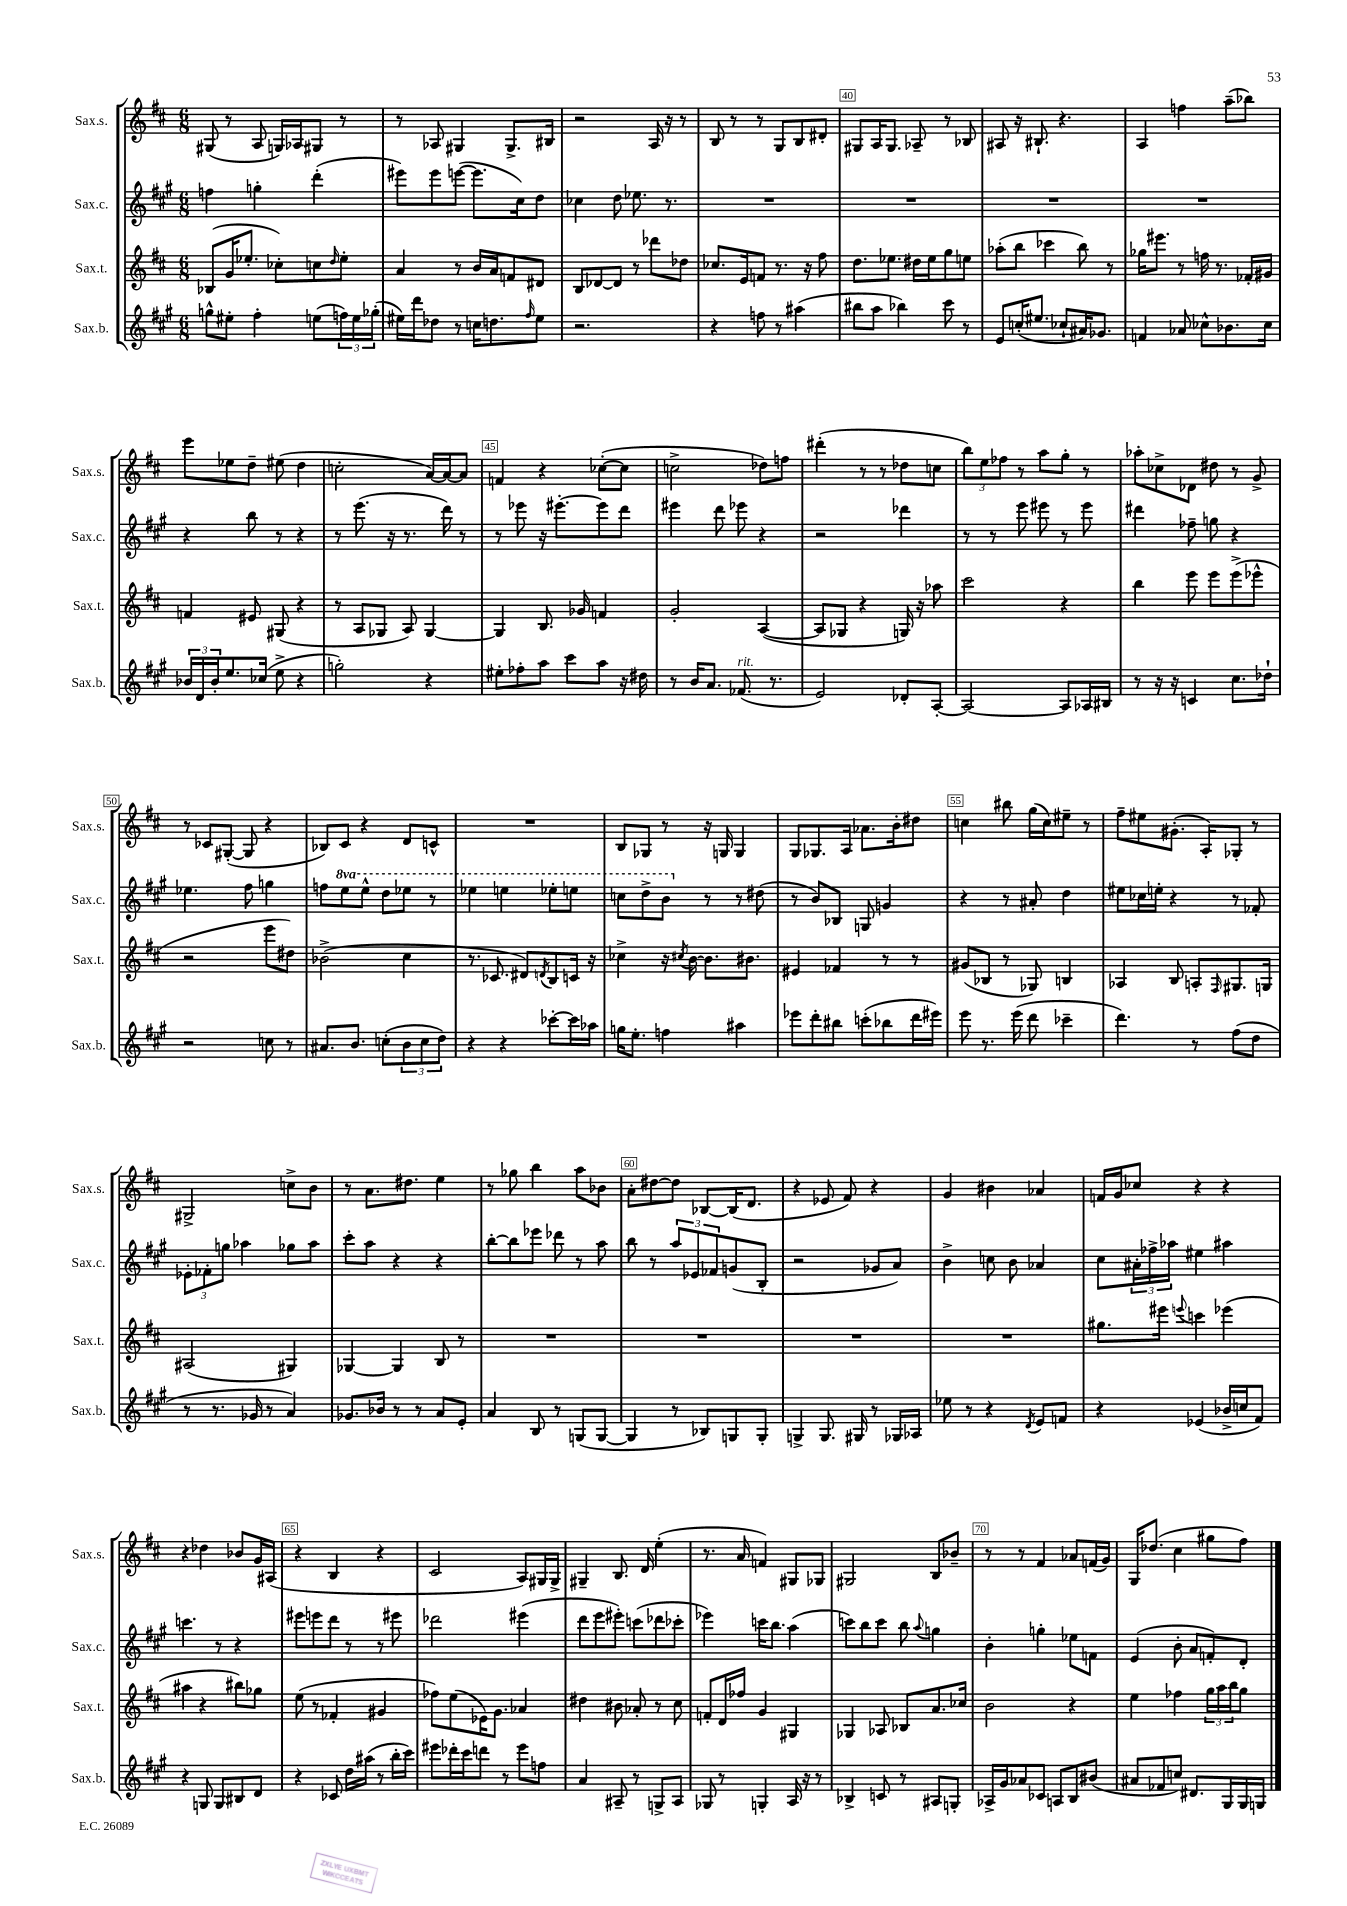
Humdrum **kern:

**kern	**kern	**kern	**kern
*part4	*part3	*part2	*part1
*staff4	*staff3	*staff2	*staff1
*I"Sax.b.	*I"Sax.t.	*I"Sax.c.	*I"Sax.s.
*I'Sax.b.	*I'Sax.t.	*I'Sax.c.	*I'Sax.s.
*clefG2	*clefG2	*clefG2	*clefG2
*k[f#c#g#]	*k[f#c#]	*k[f#c#g#]	*k[f#c#]
*M6/8	*M6/8	*M6/8	*M6/8
=36	=36	=36	=36
8ggn^^\L	(8B-X/L	4ffn\	(8G#X/
8ee#X'\J	16g/K	.	8r
.	8.ee-X'/J	.	.
4ff#'\	.	4ggn'\	8A/
.	8cc-X'\L)	.	16Gn/LL)
.	.	.	16A-X/J
(8een\L	8ccn\	(4ddd'\	8G#X/J
.	16qqdd/	.	.
24ffn\L)	8ee-'\J	.	8r
24ee\	.	.	.
(24gg-X'\JJ	.	.	.
=37	=37	=37	=37
16ee#X\LL)	4a/	8eee#X\L)	8r
16ddd\J	.	.	.
8dd-X\J	.	8eee#\	8A-X/
8r	8r	([8eeen\J	4G#X/
16ccn\KL	16b/LL	8.eee\L]	.
8.ddn\	16a/J	.	.
.	8fn/	.	8.G#^/L
.	.	16cc#\k)	.
16qqff#/	.	.	.
8ee#\J	8d#X/J	8dd\J	.
.	.	.	16B#X/Jk
=38	=38	=38	=38
2.r	8B/L	4cc-X\	2r
.	[8d-X/	.	.
.	8d-/J]	8dd\	.
.	8r	8.ee-X\	.
.	8ddd-X\L	.	16A/
.	.	8.r	16r
.	8dd-X\J	.	8r
=39	=39	=39	=39
4r	8.cc-X/L	2.r	8B/
.	.	.	8r
.	16e/k	.	.
8ffn\	8fn/J	.	8r
8r	8.r	.	8G/L
(4aa#X\	.	.	8B/
.	16r	.	.
.	8ff#\	.	8d#X'/J
=40	=40	=40	=40
8bb#X\L	8.dd\L	2.r	8G#X/L
8aa\J	.	.	16A/K
.	8.ee-X\J	.	8.G#/J
4bb-X\)	.	.	.
.	16dd#X\LL	.	8A-X~/
.	16ee-\J	.	.
8ccc#\	8gg\	.	8r
8r	8een\J	.	8B-X/
=41	=41	=41	=41
8e/L	(8aa-X'\L	2.r	8A#X/
(16ccn'/K	8bb\J	.	16r
8.ee#X/J	.	.	8.B#X`/
.	4ccc-X\	.	.
8cc-X`/L	.	.	4.r
16a#X/K)	8bb\)	.	.
8.g-X/J	.	.	.
.	8r	.	.
=42	=42	=42	=42
4fn/	16gg-X\KL	2.r	4A/
.	8.eee#X\J	.	.
8a-X/	8r	.	4ffn\
8cc-X^^\L	16ffn\	.	.
.	8.r	.	.
8.b-X\	.	.	(8aa~\L
.	16f-X'/LL	.	8bb-X\J)
16cc-\Jk	16g#X/JJ	.	.
!!LO:LB:g=z
=43	=43	=43	=43
24b-X/LL	4fn/	4r	8eee\L
24d/	.	.	.
24b-'/J	.	.	.
8.ee/	.	.	8ee-X\
.	8e#X/	8bb\	8dd~\J
(16cc-X/Jk	.	.	.
8ee^\	(8G#X/	8r	(8ee#X\
4r	4r	4r	4dd\
=44	=44	=44	=44
2ggn'\)	8r	8r	2ccn'\
.	8A/L	(8.eee\	.
.	8G-X/J	.	.
.	.	16r	.
.	8A/)	8.r	.
4r	[4G-/	.	[16a/LL)
.	.	16ddd\)	16a/J_
.	.	8r	8a/J]
=45	=45	=45	=45
8ee#X'\L	4G-/]	8r	4fn/
8ff-X'\	.	8eee-X\	.
8aa\J	8.B/	16r	4r
.	.	[8.eee#X'\L	.
8ccc#\L	.	.	.
.	16g-X/	.	.
8aa\J	4fn/	8eee#\]	([8cc-X'\L
16r	.	8ddd\J	8cc-\J]
16dd#X\	.	.	.
=46	=46	=46	=46
8r	2g'/	4eee#X\	2ccn^\
16b/KL	.	.	.
8.a/J	.	.	.
.	.	8ddd\	.
!LO:TX:a:i:t=rit.	!	!	!
(8.f-X/	.	8eee-X\	.
.	([4A/	4r	8dd-X\L)
8.r	.	.	.
.	.	.	8ffn\J
=47	=47	=47	=47
2e/)	8A/L]	2r	(4ddd#X'\
.	8G-X/J	.	.
.	4r	.	8r
.	.	.	8r
8d-X'/L	16Gn/)	4ddd-X\	8dd-X\L
.	16r	.	.
[8A'/J	8aa-X\	.	8ccn\J
=48	=48	=48	=48
2A/_	2ccc#\	8r	12bb\L)
.	.	.	12ee\
.	.	8r	.
.	.	.	12ff-X\J
.	.	8eee\	8r
.	.	8eee#X\	8aa\L
8A/L]	4r	8r	8gg'\J
16A-X/L	.	8eee#\	8r
16B#X/JJ	.	.	.
=49	=49	=49	=49
8r	4bb\	4ddd#X\	8aa-X'\L
16r	.	.	8cc-X^\
16r	.	.	.
4cn/	8eee\	8ff-X~\	8d-X\J
.	8eee\L	8ggn\	8dd#X\
8.cc#\L	(8eee^\	4r	8r
.	8eee-X^^\J	.	8g^/
16dd-X`\Jk	.	.	.
!!LO:LB:g=z
=50	=50	=50	=50
2r	2r	4.ee-X\	8r
.	.	.	8c-X/L
.	.	.	([8G#X'/J
.	.	8ff#\	8G#/]
8ccn\	8eee\L	4ggn\	4r
8r	8dd#X\J)	.	.
=51	=51	=51	=51
8.a#X/L	(2b-X^\	8ffn\L	8B-X/L)
*	*	*8va	*
.	.	8eee\	8c#/J
8.b/J	.	.	.
.	.	8eee^^\J	4r
(8ccn'\L	.	8ddd\L	.
12b\	4cc#\	8eee-X\J	8d/L
12cc\	.	.	.
.	.	8r	8cn^^/J
12dd\J)	.	.	.
=52	=52	=52	=52
4r	8.r	4eee-X\	2.r
.	8.c-X/	.	.
4r	.	4eeen\	.
.	8d#X/L)	.	.
.	8qdn/	.	.
[8ccc-X'\L	8B/	8eee-X'\L	.
16ccc-\L]	16cn/Jk	8eeen\J	.
16aa-X\JJ	16r	.	.
=53	=53	=53	=53
16ggn\KL	4cc-X^\	8cccn\L	8B/L
8.ee'\J	.	.	.
.	.	8ddd^\	8G-X/J
4ffn\	16r	8bb\J	8r
.	8qcc#X/	.	.
.	[16b\	.	.
*	*	*X8va	*
.	8.b\L]	8r	16r
.	.	.	16Gn/
4aa#X\	.	8r	4G/
.	8.b#X\J	.	.
.	.	(8dd#X\	.
=54	=54	=54	=54
8eee-X\L	4e#X/	8r	8G/L
8ddd'\	.	8b/L)	8.G-X/
8bb#X\J	4f-X/	8B-X/J	.
.	.	.	16A/Jk
(8cccn'\L	.	8Gn/	8.a-X\L
8bb-X\	8r	4gn/	.
.	.	.	16b'\k
16ddd\L	8r	.	8dd#X\J
16eee#X\JJ)	.	.	.
=55	=55	=55	=55
8eee\	(8g#X/L	4r	4ccn\
8.r	8B-X/J	.	.
.	8r	8r	8bb#X\
(16eee\	.	.	.
8ddd\	8G-X/)	8a#X'/	(16gg\LL
.	.	.	16cc\J)
4ccc-X~\	4Bn/	4dd\	8ee#X~\J
.	.	.	8r
=56	=56	=56	=56
4.ddd\)	4A-X/	8ee#X\L	8ff#~\L
.	.	16cc-X\L	8ee#X\
.	.	16een'\JJ	.
.	8B/	4r	(8.g#X'\J
8r	8An'/L	.	.
.	.	.	16A'/KL)
.	16qqF#/	.	.
(8ff#\L	8.G#X/	8r	8G-X'/J
8dd\J	.	8f-X'/	8r
.	16Gn/Jk	.	.
!!LO:LB:g=z
=57	=57	=57	=57
8r	(2A#X/	12e-X'\L	2G#X^/
.	.	12f-X'\	.
8.r	.	.	.
.	.	12ggn\J	.
.	.	4aa-X\	.
16g-X/	.	.	.
8r	.	.	.
4a/)	4G#X/)	8gg-X\L	8ccn^\L
.	.	8aa-\J	8b\J
=58	=58	=58	=58
8.g-X/L	[4G-X/	8ccc#'\L	8r
.	.	8aa\J	8.a\L
16b-X/Jk	.	.	.
8r	4G-/]	4r	.
.	.	.	8.dd#X\J
8r	.	.	.
8a/L	8B/	4r	4ee\
8e'/J	8r	.	.
=59	=59	=59	=59
4a/	2.r	[8bb'\L	8r
.	.	8bb\]	8gg-X\
8B/	.	8eee-X\J	4bb\
8r	.	8ddd-X\	.
(8Gn/L	.	8r	8aa\L
[8G/J	.	8aa\	8b-X\J
=60	=60	=60	=60
4G/]	2.r	8bb\	8a'\L
.	.	8r	[8dd#X\
8r	.	12aa/L	8dd#\J]
.	.	12e-X/	.
8B-X/L)	.	.	[8B-X/L
.	.	12f-X/	.
8Gn/	.	(8gn/	(16B-/K]
.	.	.	8.d/J
8G'/J	.	8B'/J	.
=61	=61	=61	=61
4Gn^/	2.r	2r	4r
8.G/	.	.	8e-X/
.	.	.	8f#/)
16G#X/	.	.	.
8r	.	8g-X/L	4r
16G-X/LL	.	8a/J)	.
16A-X/JJ	.	.	.
=62	=62	=62	=62
8ee-X\	2.r	4b^\	4g/
8r	.	.	.
4r	.	8ccn\	4b#X\
.	.	8b\	.
8qd/	.	.	.
8e/L	.	4a-X/	4a-X/
8fn/J	.	.	.
=63	=63	=63	=63
4r	8.gg#X\L	8cc#\L	16fn/LL
.	.	.	16g/J
.	.	24a#X'\L	8cc-X/J
.	.	24ff-X^\	.
.	16eee#X\Jk	.	.
.	.	24aa-X\JJ	.
.	8qqeeen/	.	.
(4e-X/	4cccn\	4ee#X\	4r
16b-X^/LL	(4eee-X\	4aa#X\	4r
16ccn/J	.	.	.
8f#/J)	.	.	.
!!LO:LB:g=z
=64	=64	=64	=64
4r	4aa#X\	4.cccn\	4r
8Gn/	4r	.	4dd-X\
8G/L	.	8r	.
8B#X/	8bb#X\L)	4r	8b-X/L
8d/J	8gg-X\J	.	16g/L
.	.	.	(16A#X/JJ
=65	=65	=65	=65
4r	(8ee\	8eee#X\L	4r
.	8r	8eeen\	.
8c-X/	4f-X'/	8ddd\J	4B/
16dd\LL	.	8r	.
(16aa#X\JJ	.	.	.
8r	4g#X/	8r	4r
16bb'\LL	.	8eee#X\	.
16ccc#\JJ)	.	.	.
=66	=66	=66	=66
8eee#X\L	8ff-X\L)	2ddd-X\	2c#/
16ddd-X'\L	(8ee\	.	.
16ccc#\J	.	.	.
8dddn\J	16e-X\K)	.	.
.	8.g\J	.	.
8r	.	.	.
8eee#\L	4a-X/	(4eee#X\	8A/L)
8ffn\J	.	.	16G#X/L
.	.	.	16G#^/JJ
=67	=67	=67	=67
4a/	4dd#X\	8ddd\L	4G#X~/
.	.	8eee\	.
8A#X~/	8b#X\	8eee#X'\J)	8.B/
8r	8a-X'/	(8cccn\L	.
.	.	.	16d/
8Gn^/L	8r	8ddd-X\	(4ee'\
8A#/J	8cc#\	8ccc-X'\J	.
=68	=68	=68	=68
8G-X/	8fn'/L	4eee-X\)	8.r
8r	16d/L	.	.
.	16ff-X/JJ	.	16a/
4Gn'/	4g/	16cccn\KL	4fn/)
.	.	8.bb\J	.
16A/	4G#X/	(4aa\	8G#X/L
16r	.	.	.
8r	.	.	8G-X/J
=69	=69	=69	=69
4B-X^/	4G-X/	8cccn\L)	2G#X/
.	.	8bb\	.
8cn/	8A-X/	8ccc\J	.
8r	8B-X/L	8bb\	.
.	.	8qqaa/	.
8A#X/L	8.a/	4ggn\	8B/L
8Gn'/J	.	.	8b-X~/J
.	16cc-X/Jk	.	.
=70	=70	=70	=70
16A-X^/LL	2b\	4b'\	8r
16g#/J	.	.	.
8a-X/	.	.	8r
8c-X/J	.	4ggn'\	4f#/
8An/L	.	.	.
8B/	4r	8ee-X\L	8a-X/L
(8b#X/J	.	8fn\J	(16fn/L
.	.	.	16g/JJ)
=71	=71	=71	=71
8a#X/L	4ee\	(4e/	16G/KL
.	.	.	(8.dd-X/J
8f-X/	.	.	.
8ccn/J)	4ff-X\	8b'\	4cc#\
8.d#X/L	.	8a/L	.
.	24gg\LL	8fn'/)	8gg#X\L
.	24aa\	.	.
16G#/L	.	.	.
.	24bb\J	.	.
16G#/	8gg\J	8d'/J	8ff#\J)
16Gn/JJ	.	.	.
==	==	==	==
*-	*-	*-	*-
